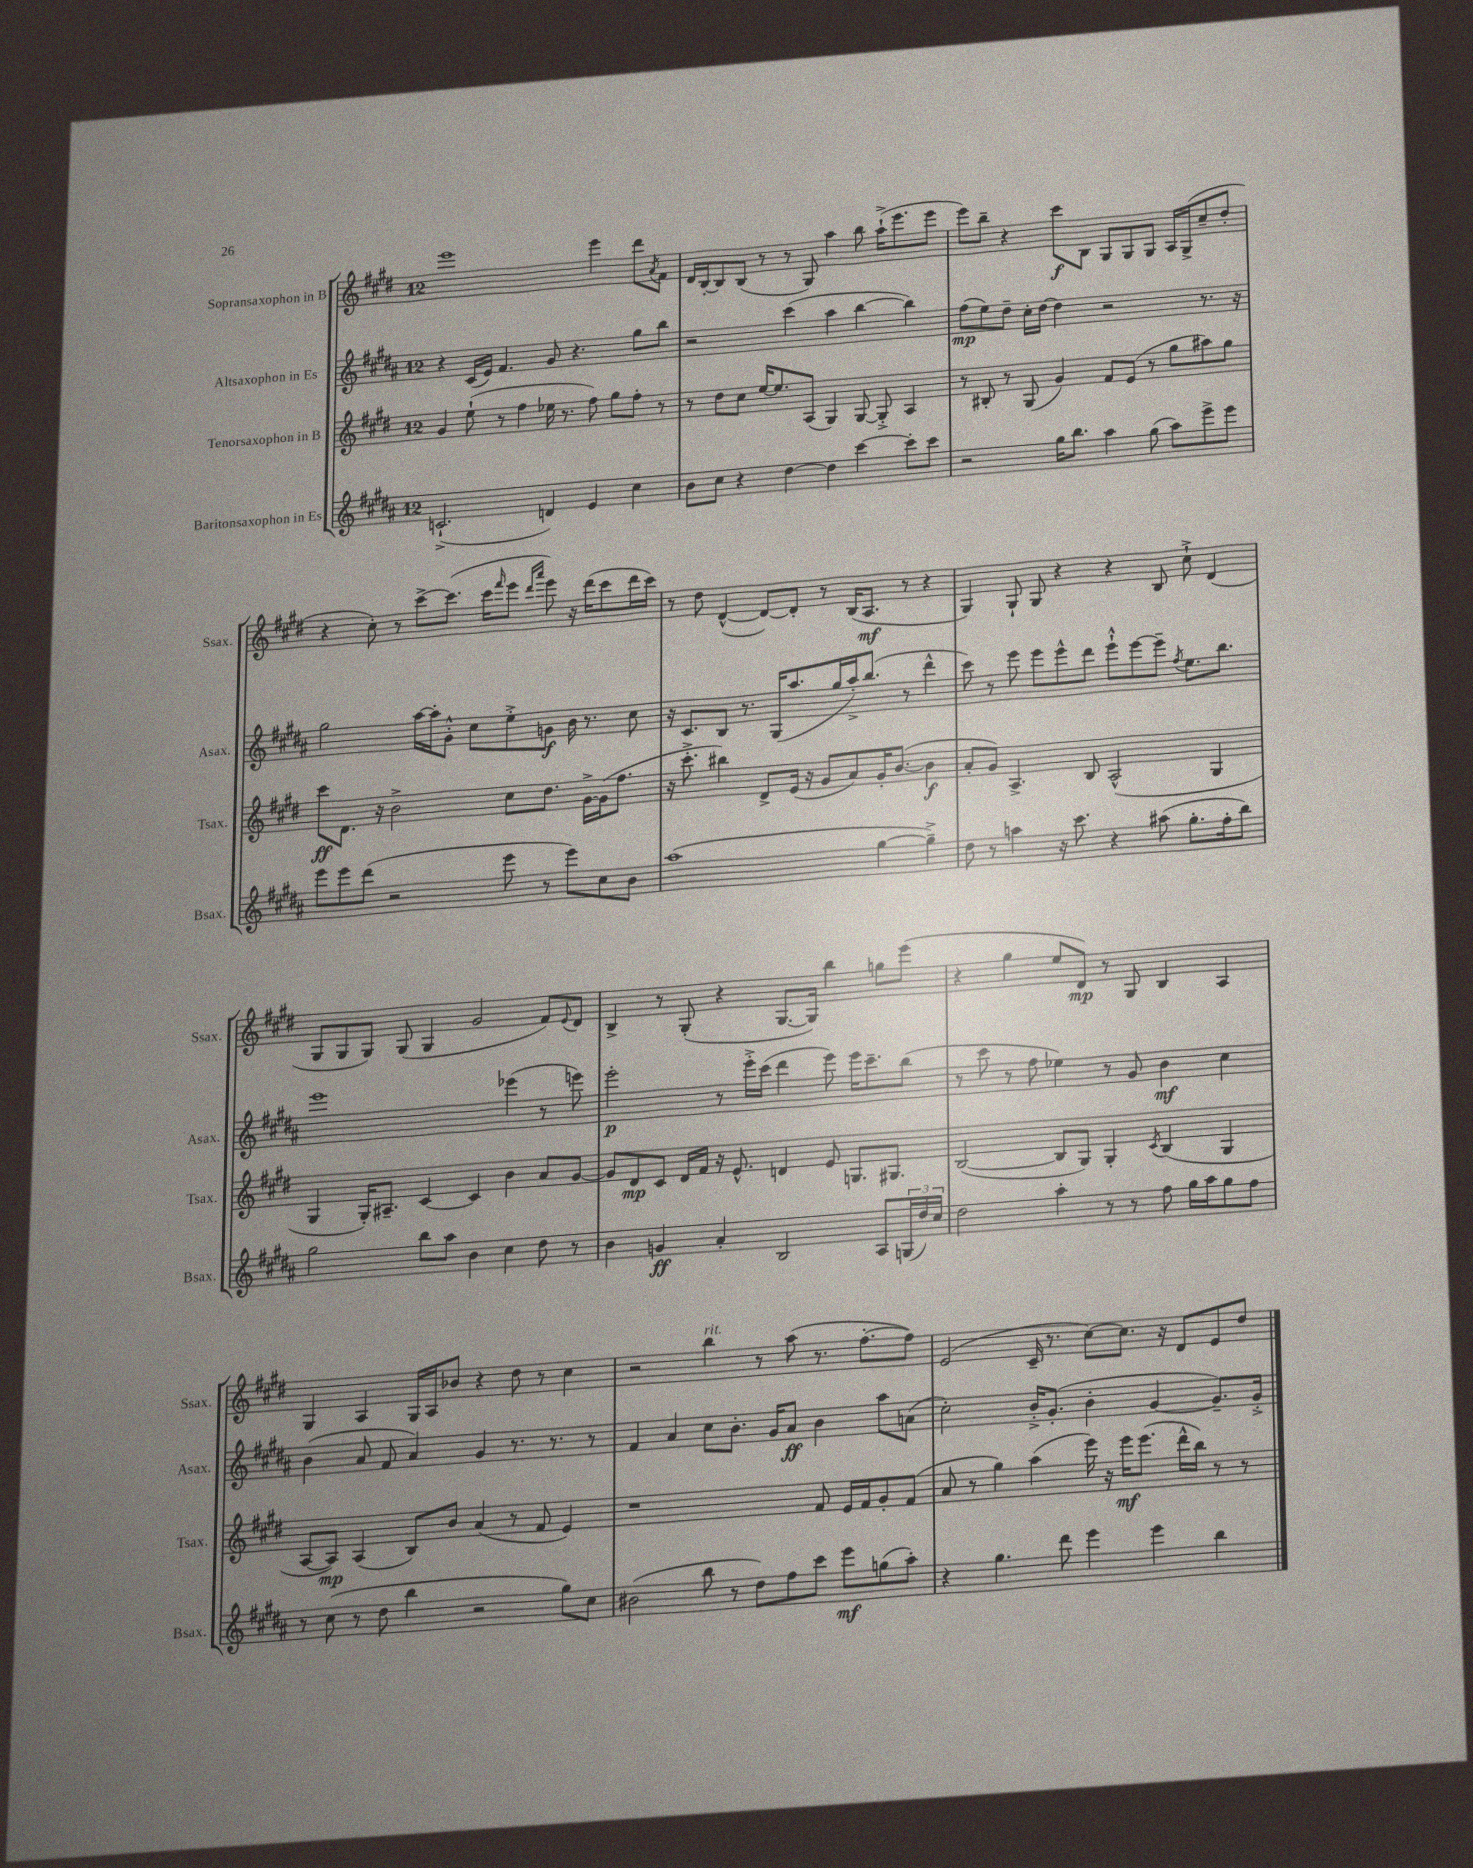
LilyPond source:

<<
\new StaffGroup <<
\new Staff = "s0" \with { instrumentName = "Sopransaxophon in B" shortInstrumentName = "Ssax." } {
    \clef treble \key e \major \once \override Staff.TimeSignature.style = #'single-digit \time 12/8
    e'''1 e'''4 dis'''8 \acciaccatura { a'8 } fis'8 |
    dis'16 b16~-. b8 b8( r8 r8 gis8) a''4 b''8 a''16-!->( e'''8. e'''8 |
    e'''8) b''8-- r4 cis'''8\f b8 gis8 gis8 gis8 a16 gis16->( cis''8-- dis''8-. |
    r4 cis''8-.) r8 cis'''8~-> cis'''8.( cis'''16 \grace { fis'''16 } e'''8 \grace { dis'''16 a'''16 } e'''8) r16 dis'''16( cis'''8 dis'''16 cis'''16) |
    r8 dis''8 dis'4~-^( dis'8~) dis'8-. r8 b16( a8.\mf r8 r4 |
    gis4) gis8-! gis8 r4 r4 b8 cis''8-!-> dis'4( |
    gis8 gis8 gis8) gis8( gis4 gis'2 fis'8) \appoggiatura { e'8 } dis'8 |
    b4-> r8 gis8-.( r4 gis8.~ gis16) b''4 g''8 e'''8( |
    r4 gis''4 e''8 dis'8\mp) r8 gis8 b4 a4 |
    gis4 a4 gis16 a16 bes'8 r4 dis''8 r8 cis''4 |
    r2 b''4^\markup { \italic "rit." } r8 a''8( r8. fis''8.~-. fis''8) |
    e'2( cis'16-- r8. cis''8~) cis''8. r16 dis'8 e'8 dis''8 \bar "|." |
}
\new Staff = "s1" \with { instrumentName = "Altsaxophon in Es" shortInstrumentName = "Asax." } {
    \clef treble \key b \major \once \override Staff.TimeSignature.style = #'single-digit \time 12/8
    r4 cis'16( e'16) fis'4. gis'8 r4. gis''8 b''8 |
    r2 cis'''4( ais''4 b''4~ b''4) |
    fis''8\mp( e''8) dis''8-- cis''16-. dis''16~ dis''4 r2 r8. r16 |
    gis''2 ais''16~ ais''16-. gis'8-.-^ cis''8 e''8-.-> g'8\f b'16 r8. cis''8 |
    r16 cis'8. b8 r8. gis16( ais''8. gis''16 ais''16-.->) b''8.( r8 dis'''4-^ |
    cis'''8) r8 e'''8 e'''8 e'''8-^ dis'''8 e'''8-!-^ e'''8~ e'''8-- \acciaccatura { fis''8 } e''8. b''8. |
    e'''1 ees'''4( r8 e'''8) |
    e'''2-.\p r8 e'''16-.-> cis'''16( dis'''4 e'''8) e'''16 cis'''8.-- b''8( |
    r8 cis'''8 r8 fis''8 ees''4) r8 gis'8 b'4\mf cis''4 |
    b'4( ais'8 fis'8 ais'4) gis'4 r8. r8. r8 |
    fis'4 ais'4 cis''8 b'8.-. gis'16 ais'8\ff b'4 ais''8 a'8( |
    cis''2-.) b'16-.-> gis'8.-.( b'4-. gis'4~ gis'8.--) gis'16-.-> \bar "|." |
}
\new Staff = "s2" \with { instrumentName = "Tenorsaxophon in B" shortInstrumentName = "Tsax." } {
    \clef treble \key e \major \once \override Staff.TimeSignature.style = #'single-digit \time 12/8
    gis'4 e''8-!( r8 fis''4 ees''16 r8. fis''8) gis''8 fis''8-. r8 |
    r8 dis''8 cis''8 e''16~ e''8. a8( gis4) gis8~ gis8-.-> a4 |
    r8 bis8-. r8 gis8( gis'4) fis'8 e'8( r8 gis''8 ais''8) gis''8 |
    cis'''8\ff dis'8. r16 b'2-> cis''8 dis''8. gis'16~-> gis'16( fis''8. |
    r16 cis'''8.-.-> bis''4) dis'8-> e'16( r16 gis'8 a'8) gis'16-. b'8.~( b'4\f |
    a'8-. gis'8) a4.-> b8 a2-^( gis4 |
    gis4 gis16-.) ais8.-- cis'4~ cis'4 b'4 a'8 gis'8~ |
    gis'8 dis'8\mp cis'8 dis'16 fis'16 r16 e'8.-^ d'4 e'8 g8. gis8. |
    b2~( b8 gis8) gis4-. \acciaccatura { cis'8 } b4( gis4 |
    a8~ a8\mp) a4( b8) b'8 a'4( r8 fis'8 e'4) |
    r1 fis'8 e'16 fis'16 gis'8-. fis'8( |
    a'8 r8 gis''4) a''4( e'''16) r16 e'''16\mf e'''8.( dis'''16-^ b''16) r8 r8 \bar "|." |
}
\new Staff = "s3" \with { instrumentName = "Baritonsaxophon in Es" shortInstrumentName = "Bsax." } {
    \clef treble \key b \major \once \override Staff.TimeSignature.style = #'single-digit \time 12/8
    c'2.-!->( d'4) e'4 cis''4 |
    b'8 cis''8 r4 dis''4~ dis''4 cis'''4~ cis'''8-. cis'''8 |
    r2 gis''16 b''8. ais''4 gis''8( ais''8) e'''8-> e'''8 |
    e'''8 e'''8 dis'''8( r2 e'''8 r8 e'''8) cis''8 b'8 |
    ais''1( gis''4~ gis''4--->) |
    dis''8 r8 a''4 r16 cis'''8. r4 ais''8( gis''8.-. fis''16-. b''8) |
    gis''2 b''8 ais''8 b'4 cis''4 dis''8 r8 |
    b'4 g'4\ff ais'4-. b2 ais8 \tuplet 3/2 { g16( dis''16) cis''16 } |
    dis''2 ais''4-. r8 r8 fis''8 gis''16 ais''16 gis''8 fis''8 |
    r8 cis''8( r8 dis''8 b''4 r2 gis''8) cis''8 |
    bis'2( b''8 r8 dis''8) fis''8 cis'''8 e'''8\mf g''8( ais''8-.) |
    r4 gis''4. dis'''8 e'''4 e'''4 b''4 \bar "|." |
}
>>
>>
\layout { \context { \Score \remove "Bar_number_engraver" } }
